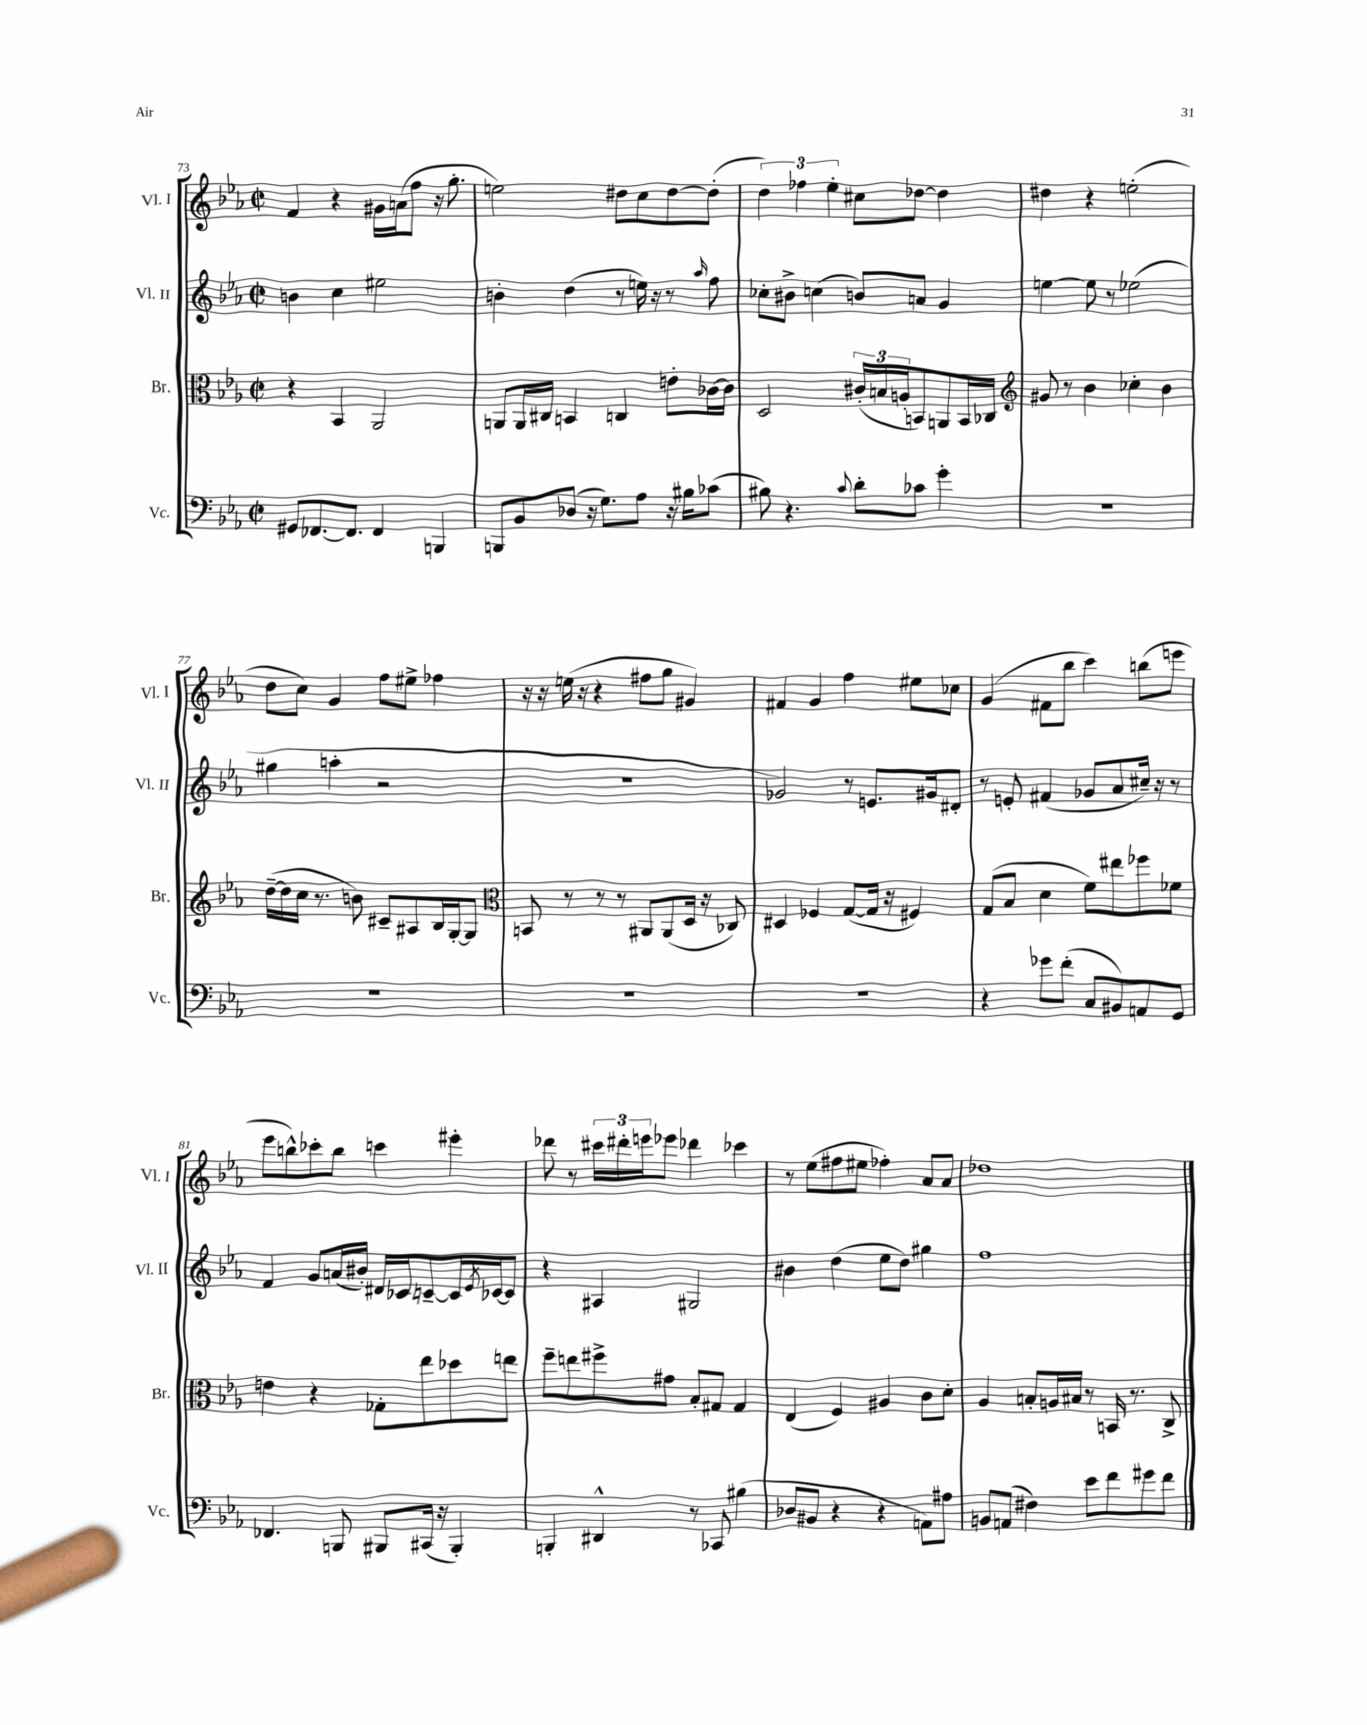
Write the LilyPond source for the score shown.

<<
\new StaffGroup <<
\new Staff = "s0" \with { instrumentName = "Vl. I" shortInstrumentName = "Vl. I" } {
    \clef treble \key ees \major \defaultTimeSignature \time 2/2
    f'4 r4 gis'16 a'16( f''8 r16 g''8.-. |
    e''2) dis''8 c''8 dis''8~ dis''8-.( |
    \tuplet 3/2 { d''4) fes''4 ees''4-. } cis''8 des''8~ des''4 |
    dis''4 r4 e''2-.( |
    d''8 c''8) g'4 f''8 eis''8-> fes''4 |
    r16 r16 e''16( r16 r4 fis''8 g''8 gis'4) |
    fis'4 g'4 f''4 eis''8 ces''8 |
    g'4( fis'8 bes''8 c'''4) b''8( e'''8 |
    ees'''8 b''8-^) ces'''8-. b''8 c'''4 eis'''4-. |
    des'''8 r8 \tuplet 3/2 { cis'''16 dis'''16-. e'''16 } ees'''8 des'''4 ces'''4 |
    r8 ees''8( fis''8 eis''8 fes''4-.) aes'8 aes'8 |
    des''1 \bar "|." |
}
\new Staff = "s1" \with { instrumentName = "Vl. II" shortInstrumentName = "Vl. II" } {
    \clef treble \key ees \major \defaultTimeSignature \time 2/2
    b'4 c''4 eis''2 |
    b'4-. d''4( r8 e''16) r16 r8 \grace { aes''16 } f''8 |
    ces''8-. bis'8-> c''4( b'8) a'8 g'4 |
    e''4~ e''8 r8 ees''2( |
    gis''4 a''4-. r2 |
    R1 |
    ges'2) r8 e'8. gis'16 dis'8-. |
    r8 e'8-. fis'4( ges'8 aes'8 cis''16--) r16 r8 |
    f'4 g'8 a'16( bis'16-.) dis'16 ces'16 c'8~-- c'16 \acciaccatura { ees'8 } ces'16~ ces'8 |
    r4 ais4 gis2 |
    bis'4 d''4( ees''8 d''8) gis''4 |
    f''1 \bar "|." |
}
\new Staff = "s2" \with { instrumentName = "Br." shortInstrumentName = "Br." } {
    \clef alto \key ees \major \defaultTimeSignature \time 2/2
    r4 bes,4 aes,2 |
    a,8 a,16 cis16 b,4 c4 e'8-. ces'16~ ces'16 |
    d2 \tuplet 3/2 { cis'16-.( b16 a16-. } b,8) a,8 b,16 ces16 |
    \clef treble gis'8 r8 bes'4 ces''4-. bes'4 |
    d''16~--( d''16 c''16 r8. b'8) cis'8-- ais8 bes16 g16~-. g8 |
    \clef alto b,8 r8 r8 r8 ais,8 ais,8( d16 r16 ces8) |
    dis4 fes4 g8~( g16 r16 fis4) |
    g8( bes8 d'4 f'8) eis''8 fes''8 fes'8 |
    e'4 r4 ges8-. ees''8 des''8 e''8 |
    f''8-- e''8 fis''8-> gis'8 bes8-. gis8 gis4 |
    ees4( f4) ais4 c'8 d'8-. |
    aes4 b8-. a16 bis16 r8 b,16 r8. c8-> \bar "|." |
}
\new Staff = "s3" \with { instrumentName = "Vc." shortInstrumentName = "Vc." } {
    \clef bass \key ees \major \defaultTimeSignature \time 2/2
    gis,8 fes,8.~ fes,8. fes,4 b,,4 |
    b,,8 bes,8 des8( r16 g8.) aes8 r16 bis16 ces'8( |
    bis8) r4. \appoggiatura { c'8 } d'8-. ces'8 g'4-. |
    R1 |
    R1 |
    R1 |
    R1 |
    r4 ges'8 f'8-.( c8 bis,8) a,8 g,8 |
    fes,4. b,,8 bis,,8 cis,16( r16 bis,,4-.) |
    b,,4-. dis,4-^ r8 ces,8 bis4( |
    des8 bis,8 r4 r4 a,8) ais8 |
    b,8 a,8( fis4) ees'8 f'8 gis'8 f'8 \bar "|." |
}
>>
>>
\layout { \context { \Score currentBarNumber = #73 } }
